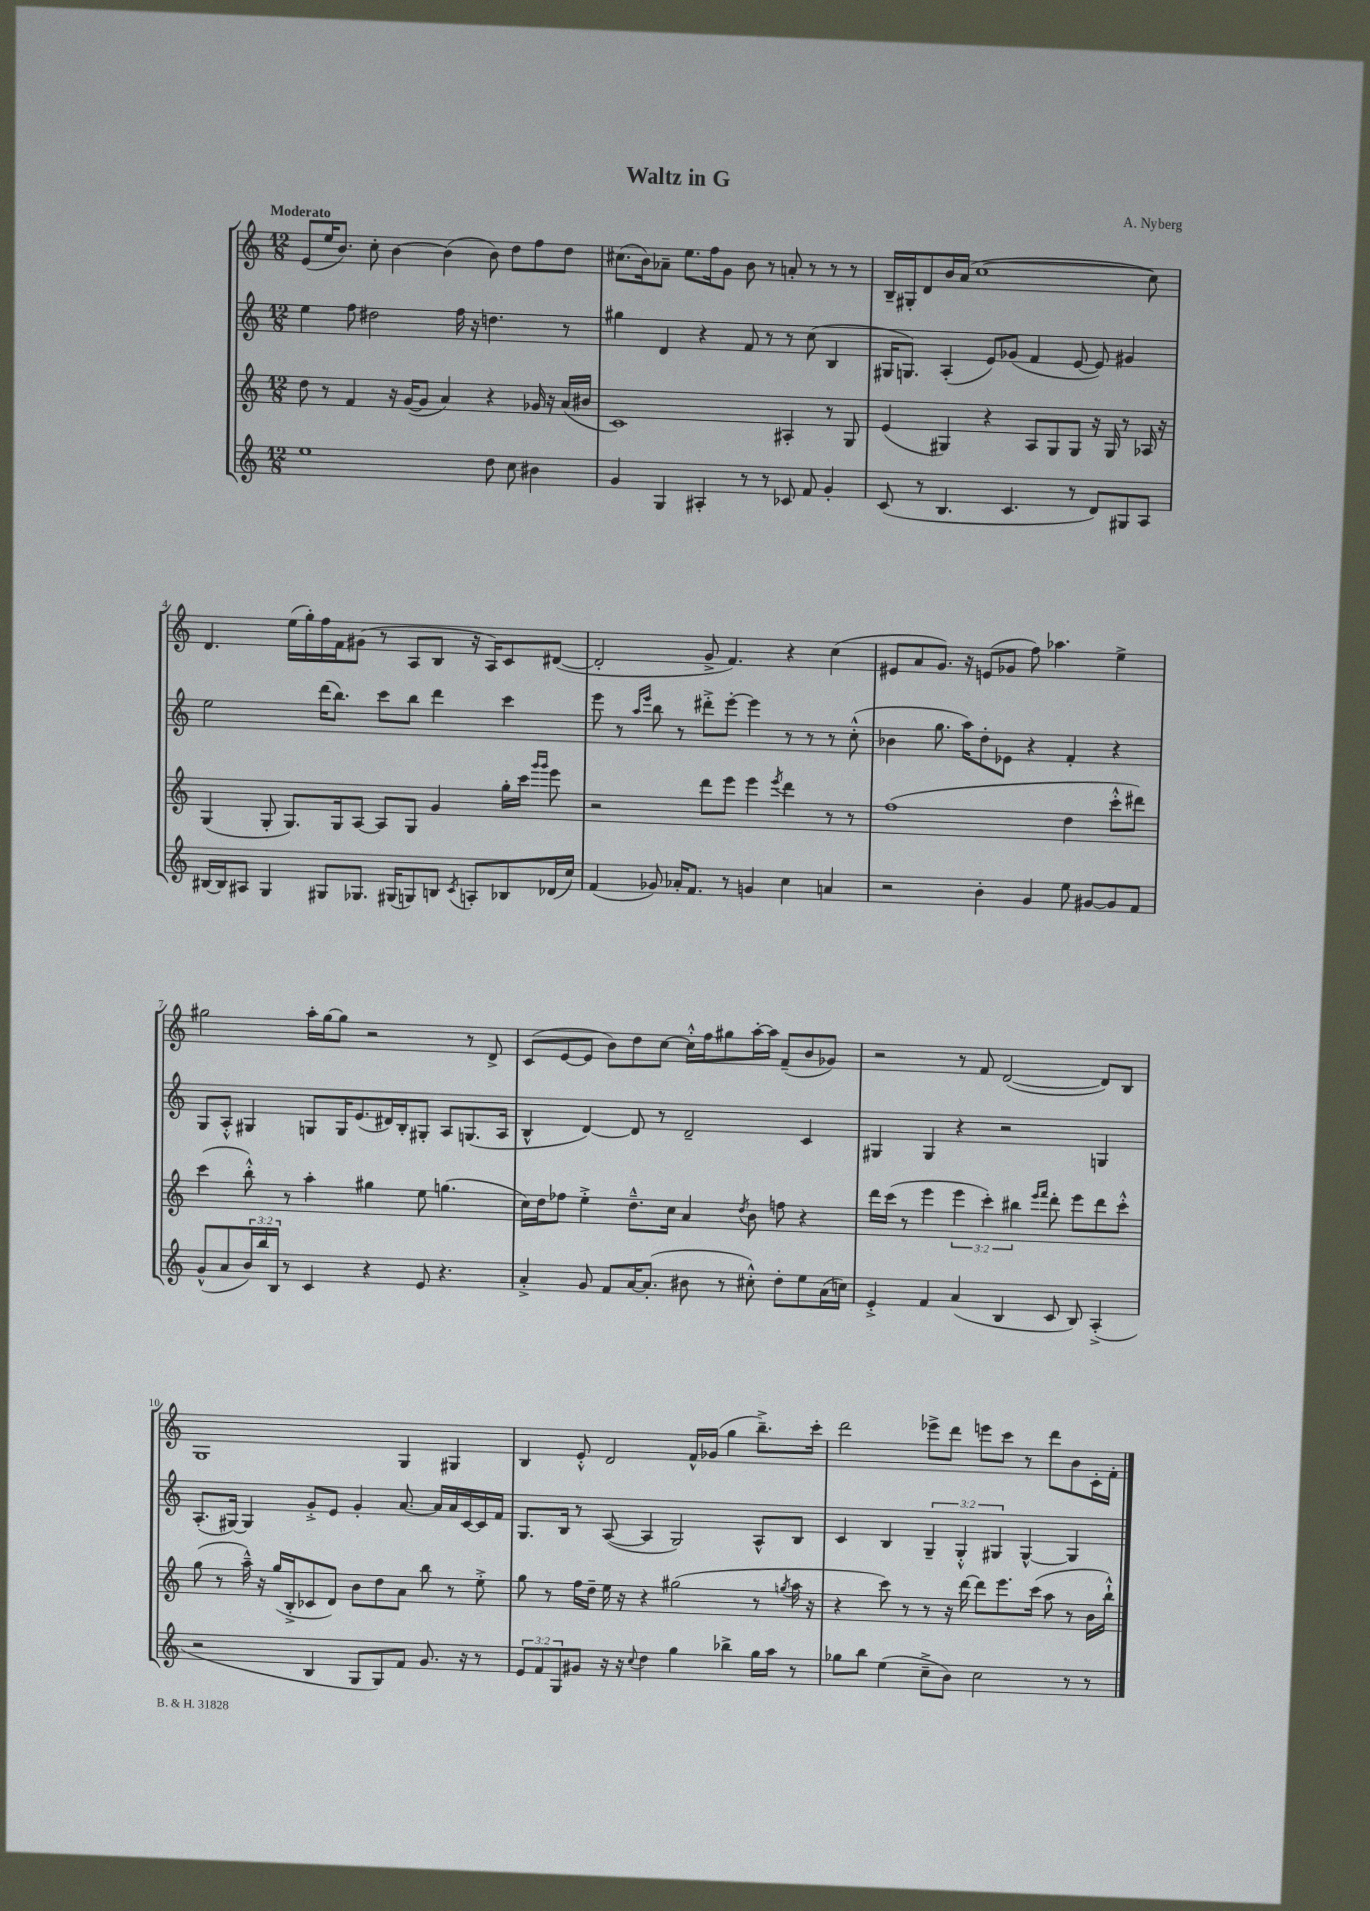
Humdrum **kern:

**kern	**kern	**kern	**kern
*staff4	*staff3	*staff2	*staff1
*clefG2	*clefG2	*clefG2	*clefG2
*k[]	*k[]	*k[]	*k[]
*M12/8	*M12/8	*M12/8	*M12/8
1ee	8dd	4ee	(8e
.	8r	.	16ee
.	.	.	8.b)
.	4f	8ff	.
.	.	2dd#	8cc'
.	16r	.	[4b
.	([16g	.	.
.	8g]	.	.
.	4a)	.	(4b]
.	.	16ff	.
.	.	16r	.
8dd	4r	4.dd	8b)
8cc	.	.	8dd
4b#	16g-	.	8ff
.	16r	.	.
.	(16a	8r	8dd
.	16b#	.	.
=	=	=	=
4g	1c)	4gg#	(8.cc#
.	.	.	16b)
4G	.	4d	8a-~
.	.	.	8.ee
4A#'	.	4r	.
.	.	.	16ff
.	.	.	8g
8r	.	8f	8b
8r	.	8r	8r
8c-	4A#'	8r	8a'
8f	.	(8cc	8r
4g'	8r	4B	8r
.	8G	.	8r
=	=	=	=
(8c	(4e	16G#	16B~
.	.	8.G)	16G#'
8r	.	.	8d
4.B	4G#)	(4A'	16b
.	.	.	(16a
.	.	.	[1cc
.	4r	8e)	.
4.c	.	(8g-	.
.	8A	4f	.
.	8G#	.	.
8r	8G#	[8e	.
8d)	16r	8e])	.
.	16G#	.	.
8G#	8r	4g#	.
8A	16A-	.	8cc])
.	16r	.	.
=	=	=	=
[16B#	(4G	2ee	4.d
16B#]	.	.	.
8A#	.	.	.
4G	8G'	.	.
.	8.G)	.	(16ee
.	.	.	16gg')
8G#	.	(16ddd	16ff
.	16G	8.bb)	16f
8.G-	[8A	.	(8g#
.	8A]	8ccc	8r
(16G#	.	.	.
8G)	8G	8bb	8A
8B	4g	4ddd	8B
8qc	.	.	.
8A'	.	.	16r
.	.	.	16A)
8B-	16gg'	4ccc	8c
.	16ccc	.	.
.	16qqggg	.	.
.	16qqggg	.	.
(16d-	8eee	.	([8d#
16cc)	.	.	.
=	=	=	=
(4f	2r	8eee	2d#']
.	.	8r	.
.	.	16qqaa	.
.	.	16qqeee	.
8g-)	.	8bb	.
16a-'	.	8r	.
8.f	.	.	.
.	8ddd	8ddd#'^	8g^
8r	8eee	[8eee'	4.f)
4g	4eee	4eee]	.
.	8qeee	.	.
4cc	4ddd	8r	4r
.	.	8r	.
4a	8r	8r	(4cc
.	8r	(8cc'^^	.
=	=	=	=
2r	(1ff	4b-	8e#
.	.	.	8a
.	.	8.gg	8.g)
.	.	16aa)	16r
4b'	.	8dd'	(8e
.	.	8e-	8g-
4g	.	4r	8ff)
.	.	.	4.aa-
8ee	4dd	4f'	.
[8g#	.	.	.
8g#]	8ccc'^^	4r	4ee^
8f	8ddd#)	.	.
=	=	=	=
(8g^^	(4ccc	8G	2gg#
8a	.	8A'^^	.
24b)	8bb'^^)	4G#	.
24bb	.	.	.
24B	.	.	.
8r	8r	.	.
4c	4aa'	8G	16aa'
.	.	.	[16gg#
.	.	16G	8gg#]
.	.	(8.e	.
4r	4gg#	.	2r
.	.	16d#)	.
.	.	16B'	.
8e	8ee	8G#'	.
4.r	(4.gg	8A	.
.	.	(8.G	8r
.	.	.	8d^
.	.	16A	.
=	=	=	=
4a'^	16cc)	4B^^	(8c
.	16dd	.	.
.	8ff-	.	[8e
8g	4ee'^	[4d)	8e]
8f	.	.	8b)
[16a	8.dd~^^	8d]	8dd
(8.a']	.	.	.
.	.	8r	[8cc
.	16cc	.	.
8b#	4a	2d~	16cc'^^]
.	.	.	16ff
8r	.	.	8gg#
.	8qdd	.	.
8cc#'^^)	8b	.	[16aa'
.	.	.	16aa]
8dd'	8ff	.	(8f~
8ee	4r	4c	8b
(16a	.	.	8g-)
16cc)	.	.	.
=	=	=	=
4e'^	16ddd	4G#	2r
.	(16ccc	.	.
.	8r	.	.
4f	4eee	4G#	.
(4a	6eee	4r	8r
.	.	.	8f
.	6ccc')	.	.
4B	.	2r	([2d
.	6bb#	.	.
.	16qqeee	.	.
.	16qqfff	.	.
8c	8ddd'	.	.
8B)	8eee	.	.
(4A'^	8ddd	4G	8d])
.	8ccc'^^	.	8B
=	=	=	=
2r	(8gg	(8.A'	1G
.	8r	.	.
.	.	[16G#)	.
.	16aa~^^)	4G#]	.
.	16r	.	.
.	(16gg	.	.
.	16B'^	.	.
4B	8c-	8g'^	.
.	8d)	8e	.
8G	8b	4g'	.
8G)	8dd	.	.
8f	8a	[8.a	4G
8.g	8bb	.	.
.	.	16a]	.
.	8r	16a	4G#
16r	.	[16c	.
8r	8ee'^	16c]	.
.	.	16f	.
=	=	=	=
12e	8gg	8.G	4B
12f	.	.	.
.	8r	.	.
12G	.	.	.
.	.	16B	.
8g#	16ff	8r	8e'^^
.	16dd~	.	.
16r	16ee	([8A	2d
16r	16r	.	.
8qqcc	.	.	.
4dd	4r	4A]	.
4gg	(2gg#	2G)	.
.	.	.	16f^^
.	.	.	(16g-
4bb-^	.	.	4gg
16gg	8r	8A^^	8.bb~^)
16aa	.	.	.
.	8qgg	.	.
8r	16aa	8B	.
.	16r	.	16ccc'
=	=	=	=
8gg-	4r	4c	2ddd
8bb	.	.	.
(4ee	8ccc)	4B	.
.	8r	.	.
8cc~^	8r	6G~	8eee-^
8b)	16r	.	8ddd
.	.	6G'^^	.
.	[16ddd	.	.
2cc	8ddd]	.	8eee
.	.	6G#	.
.	8.eee	.	8ccc
.	.	[4G#^^	8r
.	(16ccc	.	.
.	8aa	.	8ddd
8r	8r	4G#]	8b
8r	16b	.	16c'
.	16bb`^^)	.	16f'
==	==	==	==
*-	*-	*-	*-
